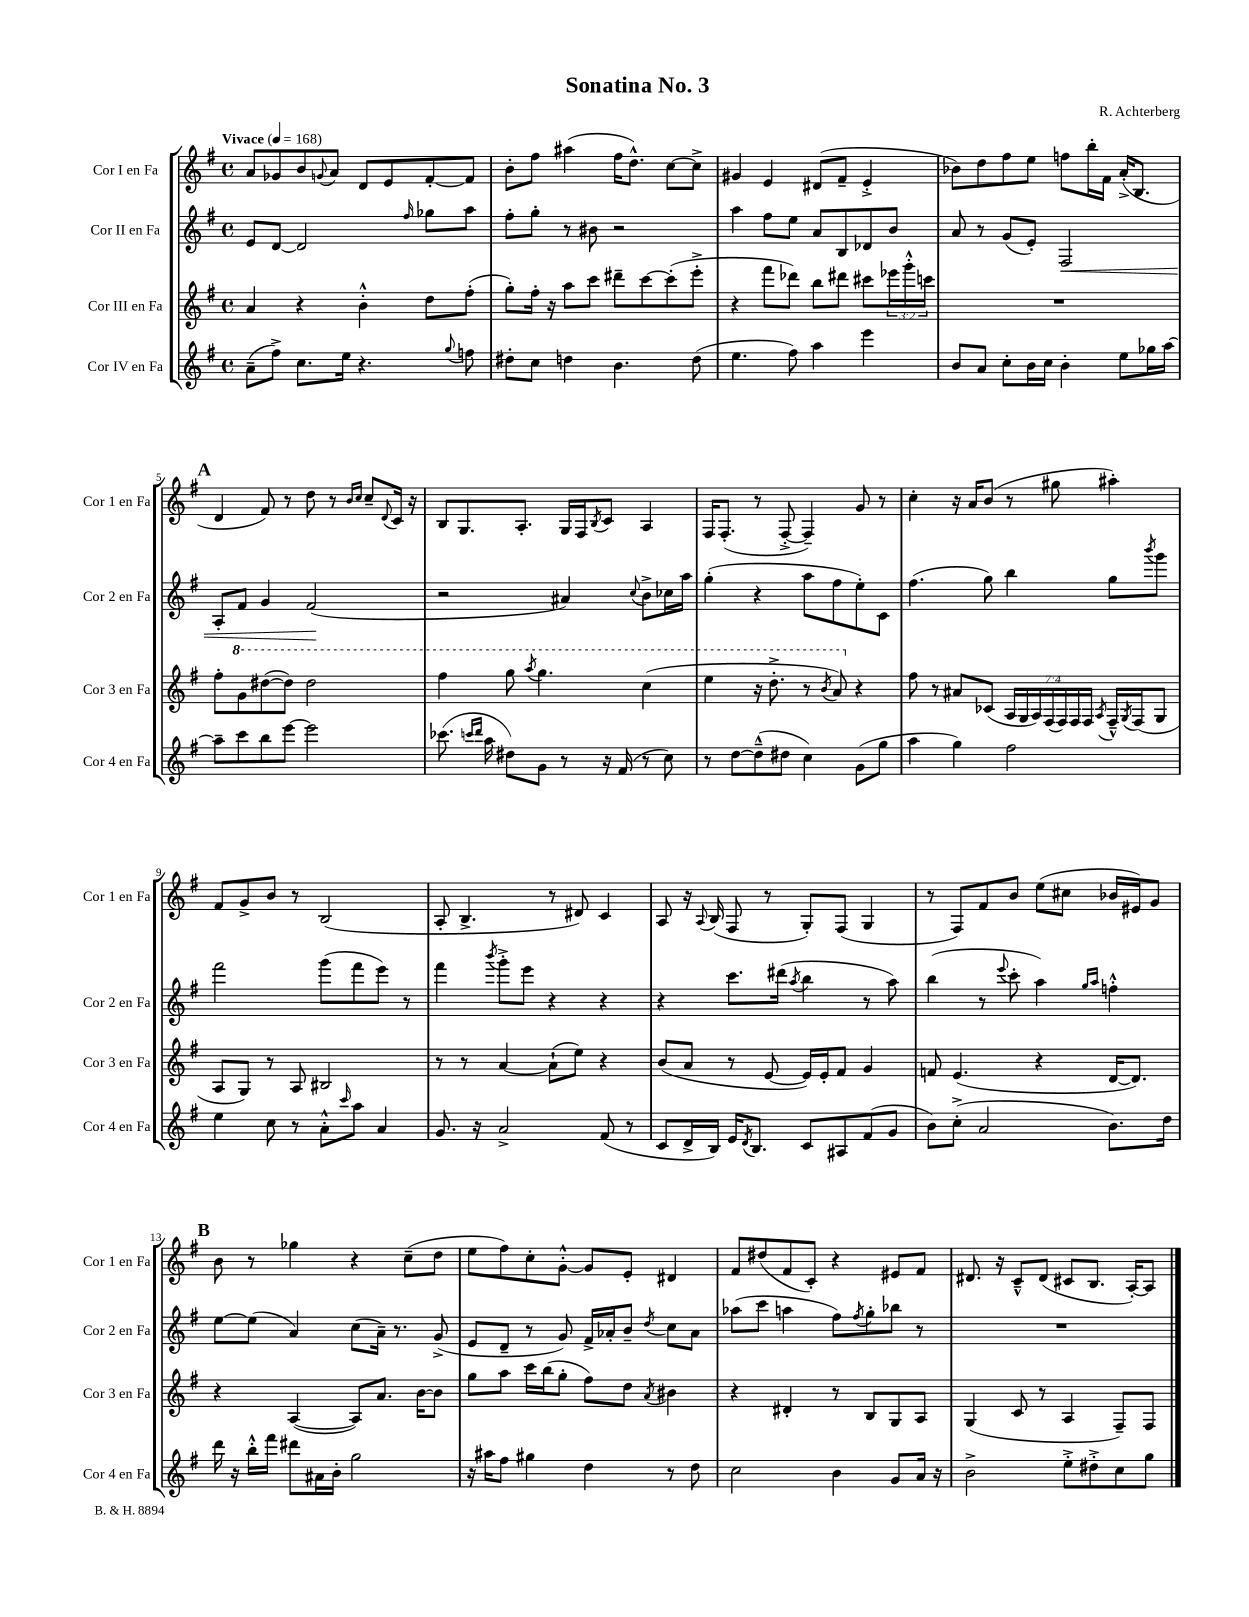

**kern	**kern	**kern	**dynam	**kern
*part4	*part3	*part2	*part2	*part1
*staff4	*staff3	*staff2	*staff2	*staff1
*I"Cor IV en Fa	*I"Cor III en Fa	*I"Cor II en Fa	*	*I"Cor I en Fa
*I'Cor 4 en Fa	*I'Cor 3 en Fa	*I'Cor 2 en Fa	*	*I'Cor 1 en Fa
*clefG2	*clefG2	*clefG2	*	*clefG2
*k[f#]	*k[f#]	*k[f#]	*	*k[f#]
*M4/4	*M4/4	*M4/4	*	*M4/4
*met(c)	*met(c)	*met(c)	*	*met(c)
*MM168	*MM168	*MM168	*	*MM168
=1	=1	=1	=1	=1
!	!	!	!	!LO:TX:a:B:t=Vivace
(8a~\L	4a/	8e/L	.	8a/L
8ff#^\J)	.	[8d/J	.	8g-X/
8.cc\L	4r	2d/]	.	8b/
.	.	.	.	8qqgn/
.	.	.	.	8a/J
16ee\Jk	.	.	.	.
4.r	4b'^^\	.	.	8d/L
.	.	.	.	8e/
.	.	16qqff#/	.	.
.	8dd\L	8gg-X\L	.	[8f#'/
8qqgg/	.	.	.	.
8ffn\	(8ff#'\J	8aa\J	.	8f#/J]
=2	=2	=2	=2	=2
8dd#X'\L	8gg'\L)	8ff#'\L	.	8b'\L
8cc\J	16ff#'\Jk	8gg'\J	.	8ff#\J
.	16r	.	.	.
4ddn\	8aa\L	8r	.	(4aa#X\
.	8ccc\J	8b#X\	.	.
4.b\	8ddd#X~\L	2r	.	16ff#\KL
.	.	.	.	8.dd^^\J)
.	[8ccc\	.	.	.
.	(8ccc'\]	.	.	[8cc\L
(8dd\	8eee'^\J	.	.	8cc^\J]
=3	=3	=3	=3	=3
4.ee\	4r	4aa\	.	4g#X/
.	8fff#\L	8ff#\L	.	4e/
8ff#\)	8ddd-X\J)	8ee\J	.	.
4aa\	8bb\L	8a/L	.	(8d#X/L
.	8ddd#X\J	8B/	.	8f#~/J
4eee\	8ccc#X\L	8d-X/	.	4e'^/
.	24eee-X\L	8b/J	.	.
.	24ggg'^^\	.	.	.
.	24cccn\JJ	.	.	.
=4	=4	=4	=4	=4
8b/L	1r	8a/	.	8b-X\L)
8a/J	.	8r	.	8dd\
8cc'\L	.	(8g/L	.	8ff#\
16b\L	.	8e'/J)	.	8ee\J
16cc\JJ	.	.	.	.
!	!	!	!LO:HP:b	!
4b'\	.	2F#/	<	8ffn\L
.	.	.	.	16bb'\L
.	.	.	.	16f#\JJ
8ee\L	.	.	.	(16a'^/KL
.	.	.	.	8.B/J
16gg-X\L	.	.	.	.
[16aa\JJ	.	.	.	.
!!LO:LB:g=z
!!LO:REH:place=s1:t=A
=5	=5	=5	=5	=5
8aa~\L]	8ff#'\L	8A'/L	.	4d/
*	*8va	*	*	*
8ccc\	8gg\	8f#/J	.	.
8bb\	([8ddd#X\	4g/	.	8f#/)
[8eee\J	8ddd#\J])	.	.	8r
2eee\]	2ddd#\	(2f#/	.	8dd\
.	.	.	.	8r
.	.	.	.	16qqb/LL
.	.	.	.	16qqcc/JJ
.	.	.	.	8cc~/L
.	.	.	.	8qqd/
.	.	.	.	16c/Jk
.	.	.	.	16r
.	.	.	[	.
=6	=6	=6	=6	=6
(8.ccc-X\	4fff#\	2r	.	8B/L
.	.	.	.	8.G/
16qqcccn/LL	.	.	.	.
16qqddd/JJ	.	.	.	.
16aa\	.	.	.	.
8dd#X\L)	8ggg\	.	.	.
.	.	.	.	8.A'/J
.	8qaaa/	.	.	.
8g\J	4.ggg\	.	.	.
8r	.	4a#X/)	.	16G/LL
.	.	.	.	16F#/J
.	.	.	.	8qB/
16r	.	.	.	8c/J
(16f#/	.	.	.	.
.	.	8qqcc/	.	.
8r	(4ccc\	8b^\L	.	4A/
8cc\)	.	16cc-X\L	.	.
.	.	16aa\JJ	.	.
=7	=7	=7	=7	=7
8r	4eee\	(4gg'\	.	16F#/KL
.	.	.	.	(8.F#'/J
[8dd\L	.	.	.	.
(8dd~^^\]	16r	4r	.	8r
.	8.ddd'^\	.	.	.
8dd#X\J	.	.	.	[8F#'^/
4cc\)	8r	8aa\L	.	4F#~/])
.	8qbb/	.	.	.
.	8aa/)	8ff#\	.	.
*	*X8va	*	*	*
(8g\L	4r	8ee'\)	.	8g/
8gg\J	.	8c\J	.	8r
=8	=8	=8	=8	=8
4aa\	8ff#\	(4.ff#\	.	4cc'\
.	8r	.	.	.
4gg\)	8a#X/L	.	.	16r
.	.	.	.	16a/KL
.	(8c-X/J	8gg\)	.	(8b/J
2ff#\	28A/LL	4bb\	.	8r
.	28G/	.	.	.
.	28A/)	.	.	.
.	(28F#/	.	.	.
.	.	.	.	8gg#X\
.	28F#/)	.	.	.
.	28F#/	.	.	.
.	28F#/JJ	.	.	.
.	8qA/	.	.	.
.	16F#~^^/LL	8gg\L	.	4aa#X'\)
.	8qG/	.	.	.
.	(16F#/J	.	.	.
.	.	8qbbb/	.	.
.	8G/J	8ggg\J	.	.
!!LO:LB:g=z
=9	=9	=9	=9	=9
4ee\	8A/L	2fff#\	.	8f#/L
.	8G/J)	.	.	8g^/
8cc\	8r	.	.	8b/J
8r	8A/	.	.	8r
8a'^^\L	2B#X/	(8ggg\L	.	(2B/
16qqccc/	.	.	.	.
8aa\J	.	8fff#\	.	.
4a/	.	8eee\J)	.	.
.	.	8r	.	.
=10	=10	=10	=10	=10
8.g/	8r	4fff#\	.	8A'/
.	8r	.	.	4.B^/
16r	.	.	.	.
.	.	8qbbb/	.	.
2a^/	[4a/	8ggg'^\L	.	.
.	.	8eee\J	.	.
.	(8a`\L]	4r	.	8r
.	8ee\J)	.	.	8d#X/)
(8f#/	4r	4r	.	4c/
8r	.	.	.	.
=11	=11	=11	=11	=11
8c/L	(8b/L	4r	.	8A/
16d^/L	8a/J	.	.	16r
.	.	.	.	8qqA/
16B/JJ)	.	.	.	(16B/
16e/KL	8r	8.ccc\L	.	8F#/
8qd/	.	.	.	.
8.B/J	.	.	.	.
.	[8e/	.	.	8r
.	.	(16ddd#X\Jk	.	.
.	.	8qaa/	.	.
8c/L	16e/LL])	4bb\	.	8G'/L)
.	16e'/J	.	.	.
8A#X/	8f#/J	.	.	(8F#/J
(8f#/	4g/	8r	.	4G/
8g/J	.	8aa\)	.	.
=12	=12	=12	=12	=12
8b\L)	8fn/	(4bb\	.	8r
(8cc'^\J	(4.e/	.	.	8F#/L)
2a/	.	8r	.	8f#/
.	.	8qqeee/	.	.
.	.	8ccc'\	.	8b/J
.	4r	4aa\)	.	(8ee\L
.	.	.	.	8cc#X\J
.	.	16qqgg/LL	.	.
.	.	16qqaa/JJ	.	.
8.b\L)	[16d/KL	4ffn'^^\	.	16b-X/LL
.	8.d/J])	.	.	16e#X/J)
.	.	.	.	8g/J
16dd\Jk	.	.	.	.
!!LO:LB:g=z
!!LO:REH:place=s1:t=B
=13	=13	=13	=13	=13
16ddd\	4r	[8ee\L	.	8b\
16r	.	.	.	.
16bb'^^\LL	.	(8ee\J]	.	8r
16fff#\JJ	.	.	.	.
8ddd#X\L	([4A/	4a/)	.	4gg-X\
16a#X\L	.	.	.	.
16b'\JJ	.	.	.	.
2gg\	8A/L])	(8cc\L	.	4r
.	8.a/J	16a~\Jk)	.	.
.	.	8.r	.	.
.	.	.	.	(8cc~\L
.	[16b\KL	.	.	.
.	8b\J]	(8g^/	.	8dd\J
=14	=14	=14	=14	=14
16r	8gg\L	8e/L	.	8ee\L
16aa#X\KL	.	.	.	.
8ff#\J	8aa\J	8d~/J	.	8ff#\)
4gg#X\	16ccc\LL	8r	.	8cc'\
.	(16bb\J	.	.	.
.	8gg'\J	8g/)	.	[8g'^^\J
4dd\	8ff#\L)	16f#^/LL	.	8g/L]
.	.	16a-X'/J	.	.
.	8dd\J	8b~/J	.	8e'/J
.	8qa/	8qdd/	.	.
8r	4b#X\	8cc\L	.	4d#X/
8dd\	.	8a-\J	.	.
=15	=15	=15	=15	=15
2cc\	4r	(8aa-X\L	.	8f#/L
.	.	8ccc\J	.	(8dd#X/
.	4d#X'/	4aan\	.	8f#/
.	.	.	.	8c'/J)
4b\	8r	8ff#\L)	.	4r
.	.	8qff#/	.	.
.	8B/L	8gg'\	.	.
8g/L	8G/	8bb-X\J	.	8e#X/L
16a/Jk	8A/J	8r	.	8f#/J
16r	.	.	.	.
=16	=16	=16	=16	=16
2b^\	(4G/	1r	.	8.d#X/
.	.	.	.	16r
.	8c/	.	.	8c~^^/L
.	8r	.	.	(8d#/J
8ee'^\L	4A/	.	.	8c#X/L
8dd#X'^\	.	.	.	8.B/J
8cc\	8F#~/L)	.	.	.
.	.	.	.	[16A'/KL)
8gg\J	8F#/J	.	.	8A/J]
==	==	==	==	==
*-	*-	*-	*-	*-
